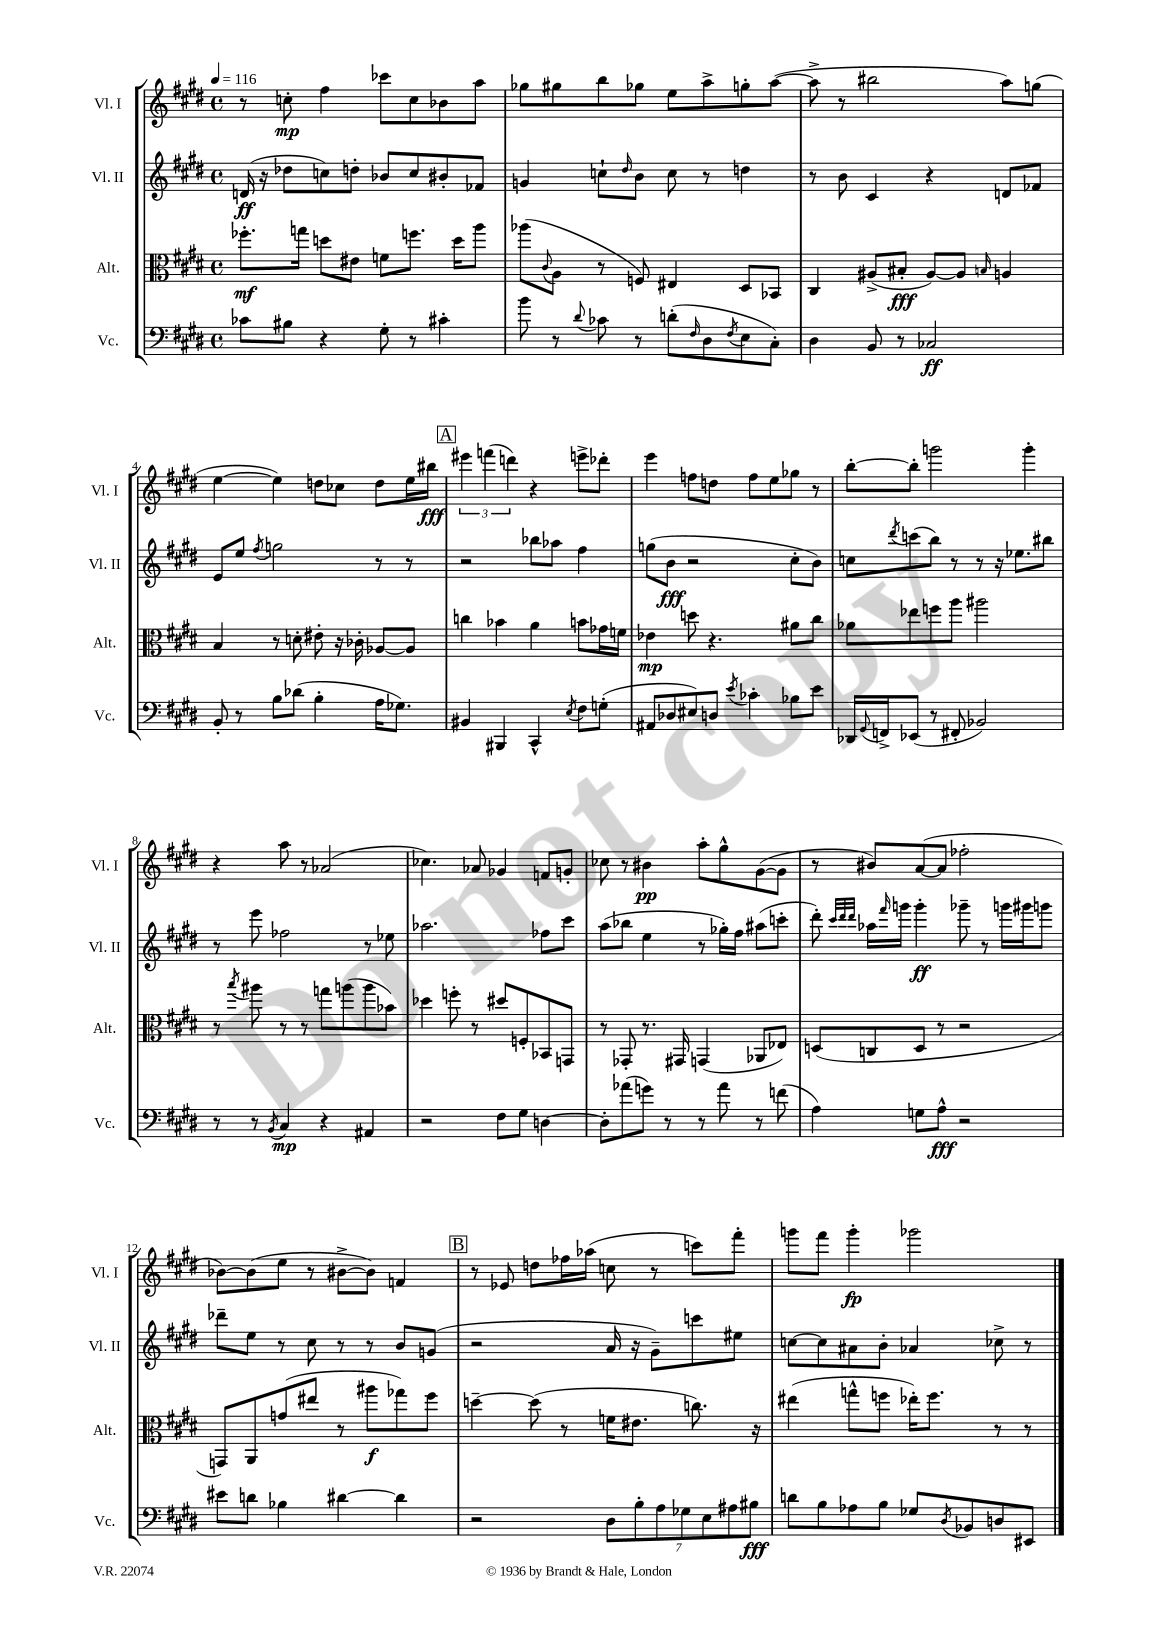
<<
\new StaffGroup <<
\new Staff = "s0" \with { instrumentName = "Vl. I" shortInstrumentName = "Vl. I" } {
    \clef treble \key e \major \defaultTimeSignature \time 4/4 \tempo 4 = 116
    r8 c''8-.\mp fis''4 ces'''8 c''8 bes'8 a''8 |
    ges''8 gis''8 b''8 ges''8 e''8 a''8-> g''8-. a''8~( |
    a''8-> r8 bis''2 a''8) g''8( |
    e''4~ e''4) d''8 ces''8 d''8 e''16 bis''16\fff |
    \mark \markup { \box "A" } \tuplet 3/2 { eis'''4 f'''4( d'''4) } r4 e'''8-> des'''8-. |
    e'''4 f''8 d''8 f''8 e''8 ges''8 r8 |
    b''8~-. b''8-. g'''2 g'''4-. |
    r4 a''8 r8 aes'2( |
    ces''4.) aes'8 ges'4 f'8 g'8-. |
    ces''8 r8 bis'4\pp a''8-. gis''8-^ gis'8~( gis'8 |
    r8 bis'8) a'8~( a'8 fes''2-. |
    bes'8~) bes'8( e''8 r8 bis'8~-> bis'8) f'4 |
    \mark \markup { \box "B" } r8 ees'8 d''8 fes''16 aes''16( c''8 r8 c'''8) fis'''8-. |
    g'''8 fis'''8 g'''4-.\fp ges'''2 \bar "|." |
}
\new Staff = "s1" \with { instrumentName = "Vl. II" shortInstrumentName = "Vl. II" } {
    \clef treble \key e \major \defaultTimeSignature \time 4/4
    d'16\ff( r16 des''8 c''8) d''8-. bes'8 c''8 bis'8-. fes'8 |
    g'4 c''8-! \grace { dis''16 } b'8 c''8 r8 d''4 |
    r8 b'8 cis'4 r4 d'8 fes'8 |
    e'8 e''8 \acciaccatura { fis''8 } g''2 r8 r8 |
    \mark \markup { \box "A" } r2 bes''8 aes''8 fis''4 |
    g''8( b'8\fff r2 cis''8-. b'8) |
    c''8 \acciaccatura { dis'''8 } c'''8( b''8) r8 r8 r16 ees''8. bis''8 |
    r8 e'''8 fes''2 r8 ees''8 |
    aes''2. fes''8 cis'''8 |
    a''8( bes''8 e''4 r8 ges''16-.) fis''16 ais''8( c'''8-. |
    dis'''8-.) \grace { cis'''32 dis'''32 dis'''32 } aes''16 \grace { fis'''16 } g'''16 g'''4-.\ff ges'''8-- r8 g'''16 gis'''16 g'''8 |
    des'''8-- e''8 r8 cis''8 r8 r8 b'8 g'8( |
    \mark \markup { \box "B" } r2 a'16 r16 gis'8--) c'''8 eis''8 |
    c''8~ c''8 ais'8 b'8-. aes'4 ces''8-> r8 \bar "|." |
}
\new Staff = "s2" \with { instrumentName = "Alt." shortInstrumentName = "Alt." } {
    \clef alto \key e \major \defaultTimeSignature \time 4/4
    fes''8.-.\mf g''16 d''8 eis'8 f'8 f''8. d''16 a''8 |
    aes''8( \appoggiatura { cis'8 } a8 r8 f8) eis4 dis8 bes,8 |
    cis4 ais8->( bis8-.\fff ais8~) ais8 \grace { b16 } a4 |
    b4 r8 d'8-. eis'8-. r16 ces'16-. aes8~ aes8 |
    \mark \markup { \box "A" } c''4 bes'4 a'4 b'8 ges'16 f'16 |
    ees'4\mp d''8 r4. ais'8 cis''8 |
    aes'8 ees''8 f''8 a''8 ais''2 |
    r8 \acciaccatura { b''8 } ais''8 r8 r8 g''8 a''8( a''8 bes'8) |
    des''4 f''8-. r8 dis''8 f8-. bes,8 g,8 |
    r8 ges,8-. r8. gis,16 g,4( aes,8 ees8) |
    d8( c8 d8 r8 r2 |
    g,8) a,8 g'8( eis''8 r8 ais''8\f ges''8) fis''8 |
    \mark \markup { \box "B" } d''4~-- d''8( r8 f'16 eis'8. c''8.) r16 |
    eis''4( g''8-^ f''8 ees''16-.) f''8. r8 r8 \bar "|." |
}
\new Staff = "s3" \with { instrumentName = "Vc." shortInstrumentName = "Vc." } {
    \clef bass \key e \major \defaultTimeSignature \time 4/4
    ces'8 bis8 r4 gis8-. r8 cis'4-. |
    b'8 r8 \appoggiatura { dis'8 } ces'8 r8 d'8-.( \grace { fis16 } dis8 \acciaccatura { fis8 } e8 cis8-.) |
    dis4 b,8 r8 ces2\ff |
    b,8-. r8 b8 des'8( b4-. a16 ges8.) |
    \mark \markup { \box "A" } bis,4 bis,,4 cis,4-^ \acciaccatura { e8 } fis8 g8-.( |
    ais,8 des8 eis8) d8 \acciaccatura { e'8 } ces'4-. bes8 e'8 |
    des,16 \appoggiatura { gis,8 } f,16-> ees,8( r8 fis,8-. bes,2) |
    r8 r8 \acciaccatura { b,8 } cis4\mp r4 ais,4 |
    r2 fis8 gis8 d4~ |
    d8-. aes'8( g'8) r8 r8 aes'8 r8 f'8( |
    a4) g8 a8-^\fff r2 |
    eis'8 d'8 bes4 dis'4~ dis'4 |
    \mark \markup { \box "B" } r2 \tuplet 7/4 { dis8 b8-. a8 ges8 e8 ais8 bis8\fff } |
    d'8 b8 aes8 b8 ges8 \acciaccatura { dis8 } bes,8 d8 eis,8 \bar "|." |
}
>>
>>
